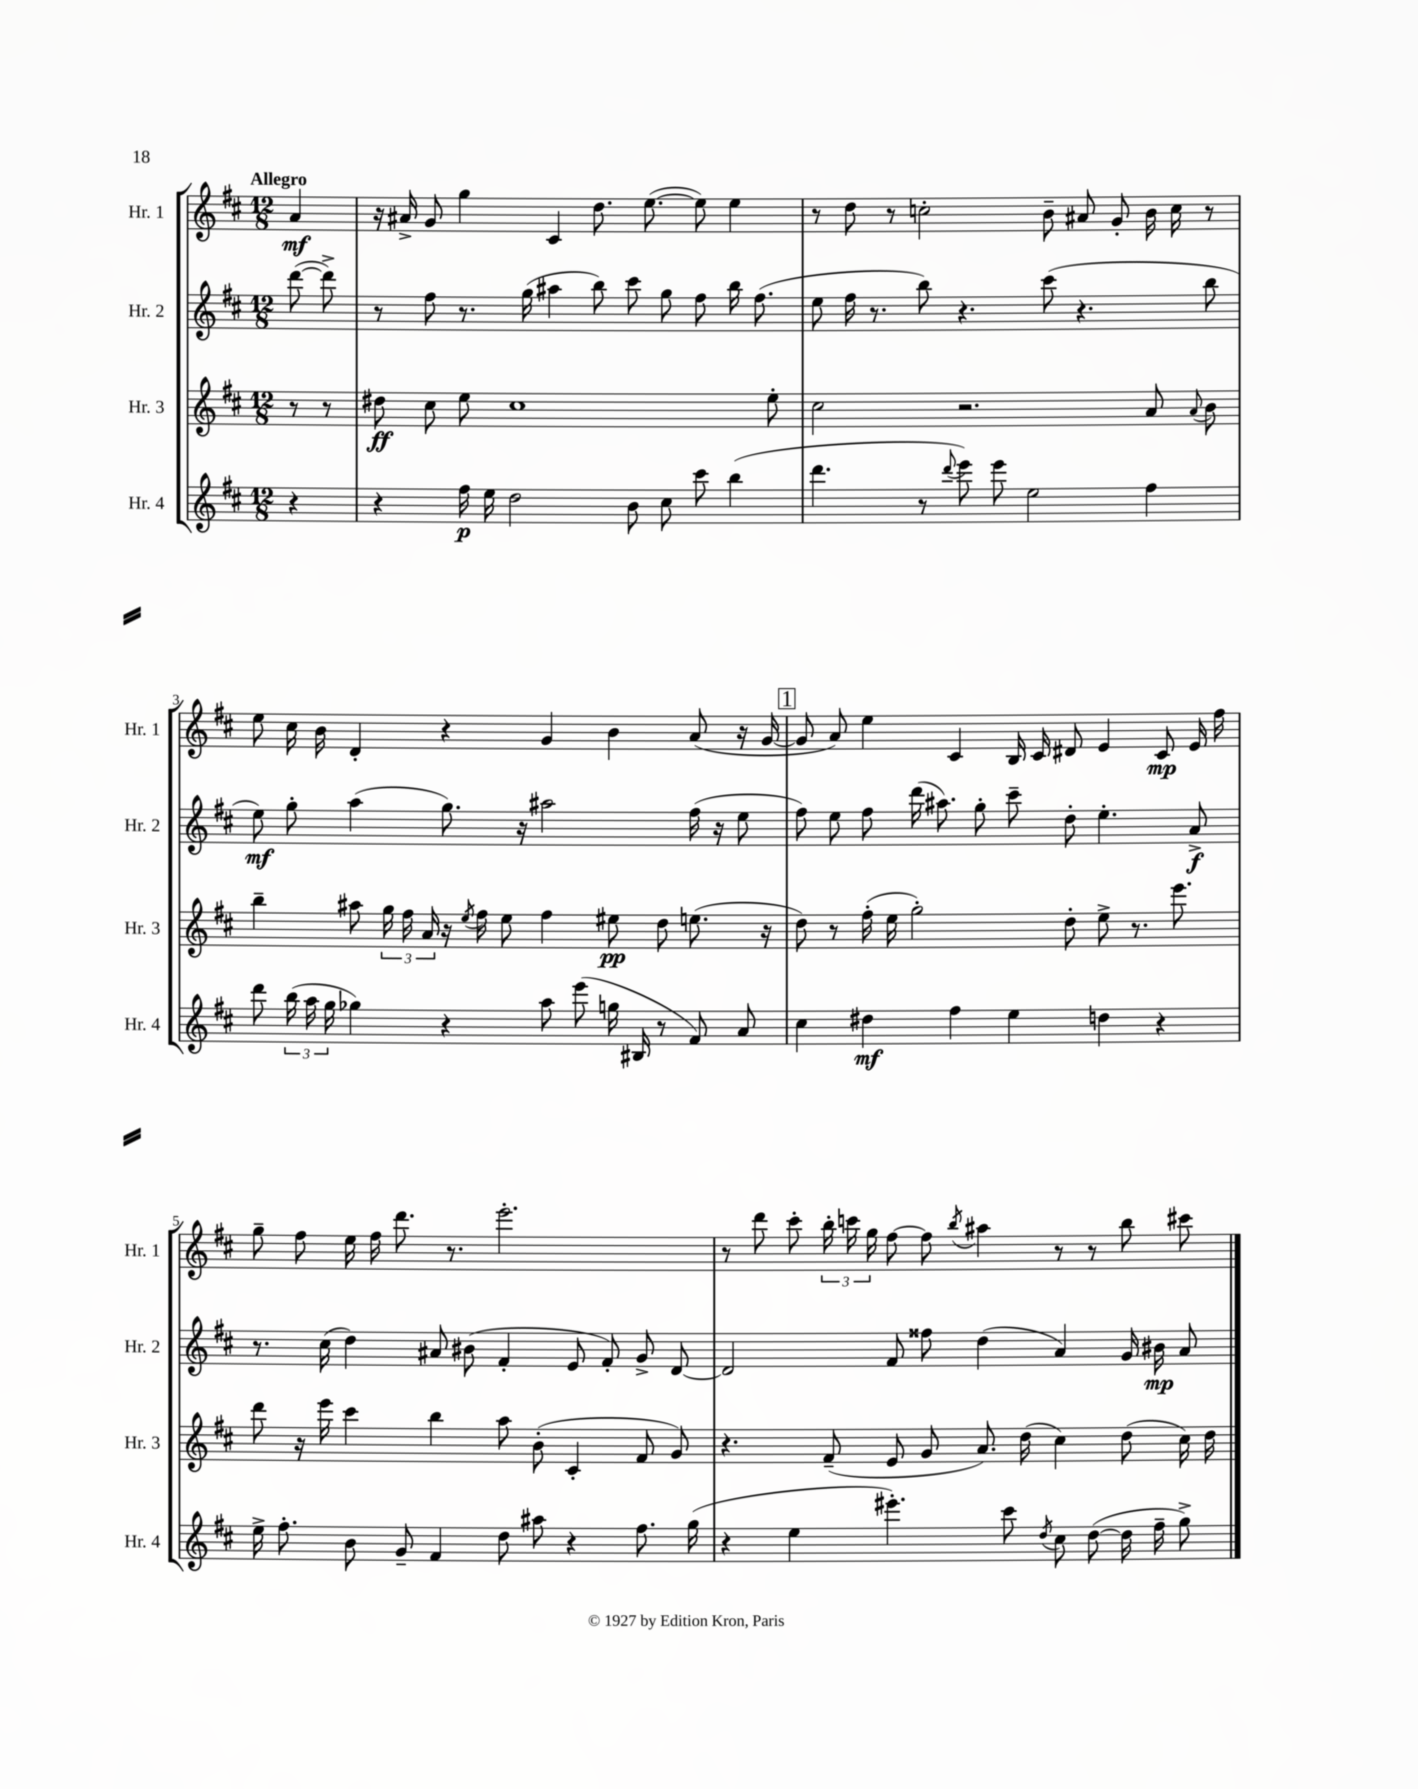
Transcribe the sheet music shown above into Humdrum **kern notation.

**kern	**kern	**kern	**kern
*staff4	*staff3	*staff2	*staff1
*clefG2	*clefG2	*clefG2	*clefG2
*k[f#c#]	*k[f#c#]	*k[f#c#]	*k[f#c#]
*M12/8	*M12/8	*M12/8	*M12/8
4r	8r	([8ddd\	4a/
.	8r	8ddd^\])	.
=	=	=	=
4r	8dd#\	8r	16r
.	.	.	16a#^/
.	8cc#\	8ff#\	8g/
16ff#\	8ee\	8.r	4gg\
16ee\	.	.	.
2dd\	1cc#	.	.
.	.	(16gg\	.
.	.	4aa#\	4c#/
.	.	8bb\)	8.dd\
8b\	.	8ccc#\	.
.	.	.	([8.ee\
8cc#\	.	8gg\	.
8ccc#\	.	8ff#\	8ee\])
(4bb\	.	16bb\	4ee\
.	.	(8.ff#\	.
.	8ee'\	.	.
=	=	=	=
4.ddd\	2cc#\	8ee\	8r
.	.	16ff#\	8dd\
.	.	8.r	.
.	.	.	8r
8r	.	8bb\)	2cc'\
8qqddd/	.	.	.
8eee\)	2.r	4.r	.
8eee\	.	.	.
2ee\	.	.	.
.	.	(8ccc#\	8b~\
.	.	4.r	8a#/
.	.	.	8g'/
4ff#\	8a/	.	16b\
.	.	.	16cc\
.	8qqa/	.	.
.	8b\	8bb\	8r
=	=	=	=
8ddd\	4bb~\	8ee\)	8ee\
(24bb\	.	8gg'\	16cc#\
24aa\	.	.	.
.	.	.	16b\
24gg\	.	.	.
4gg-\)	8aa#\	(4aa\	4d'/
.	24gg\	.	.
.	24ff#\	.	.
.	24a/	.	.
4r	16r	8.gg\)	4r
.	8qee/	.	.
.	16ff#\	.	.
.	8ee\	.	.
.	.	16r	.
8aa\	4ff#\	2aa#\	4g/
(8eee\	.	.	.
16gg\	8ee#\	.	4b\
16B#/	.	.	.
8r	8dd\	.	.
8f#/)	(8.ee\	(16ff#\	(8a/
.	.	16r	.
8a/	.	8ee\	16r
.	16r	.	[16g/
=	=	=	=
4cc#\	8dd\)	8ff#\)	8g/]
.	8r	8ee\	8a/)
4dd#\	(16ff#'\	8ff#\	4ee\
.	16ee\	.	.
.	2gg'\)	(16ddd\	.
.	.	8.aa#\)	.
4ff#\	.	.	4c#/
.	.	8gg'\	.
4ee\	.	8ccc#~\	16B/
.	.	.	16c#/
.	8dd'\	8dd'\	8d#/
4dd\	8ee^\	4.ee'\	4e/
.	8.r	.	.
4r	.	.	8c#/
.	8.eee\	.	.
.	.	8a^/	16e/
.	.	.	16ff#\
=	=	=	=
16ee^\	8ddd\	8.r	8gg~\
8.ff#'\	.	.	.
.	16r	.	8ff#\
.	16eee\	(16cc#\	.
8b\	4ccc#\	4dd\)	16ee\
.	.	.	16ff#\
8g~/	.	.	8.ddd\
4f#/	4bb\	8a#/	.
.	.	.	8.r
.	.	(8b#\	.
8dd\	8aa\	4f#'/	2.eee'\
8aa#\	(8b'\	.	.
4r	4c#'/	8e/	.
.	.	8f#'/)	.
8.ff#\	8f#/	8g^/	.
.	8g/)	[8d/	.
(16gg\	.	.	.
=	=	=	=
4r	4.r	2d/]	8r
.	.	.	8ddd\
4ee\	.	.	8ccc#'\
.	(8f#~/	.	24bb'\
.	.	.	24ccc\
.	.	.	24gg\
4.eee#'\)	8e/	8f#/	[8ff#\
.	8g/	8ff##\	8ff#\]
.	.	.	8qbb/
.	8.a/)	(4dd\	4aa#\
8ccc#\	.	.	.
.	(16dd\	.	.
8qdd/	.	.	.
8cc#\	4cc#\)	4a/)	8r
([8dd\	.	.	8r
16dd\]	(8dd\	16g/	8bb\
16ff#~\	.	16b#\	.
8gg^\)	16cc#\)	8a/	8ccc#\
.	16dd\	.	.
==	==	==	==
*-	*-	*-	*-
